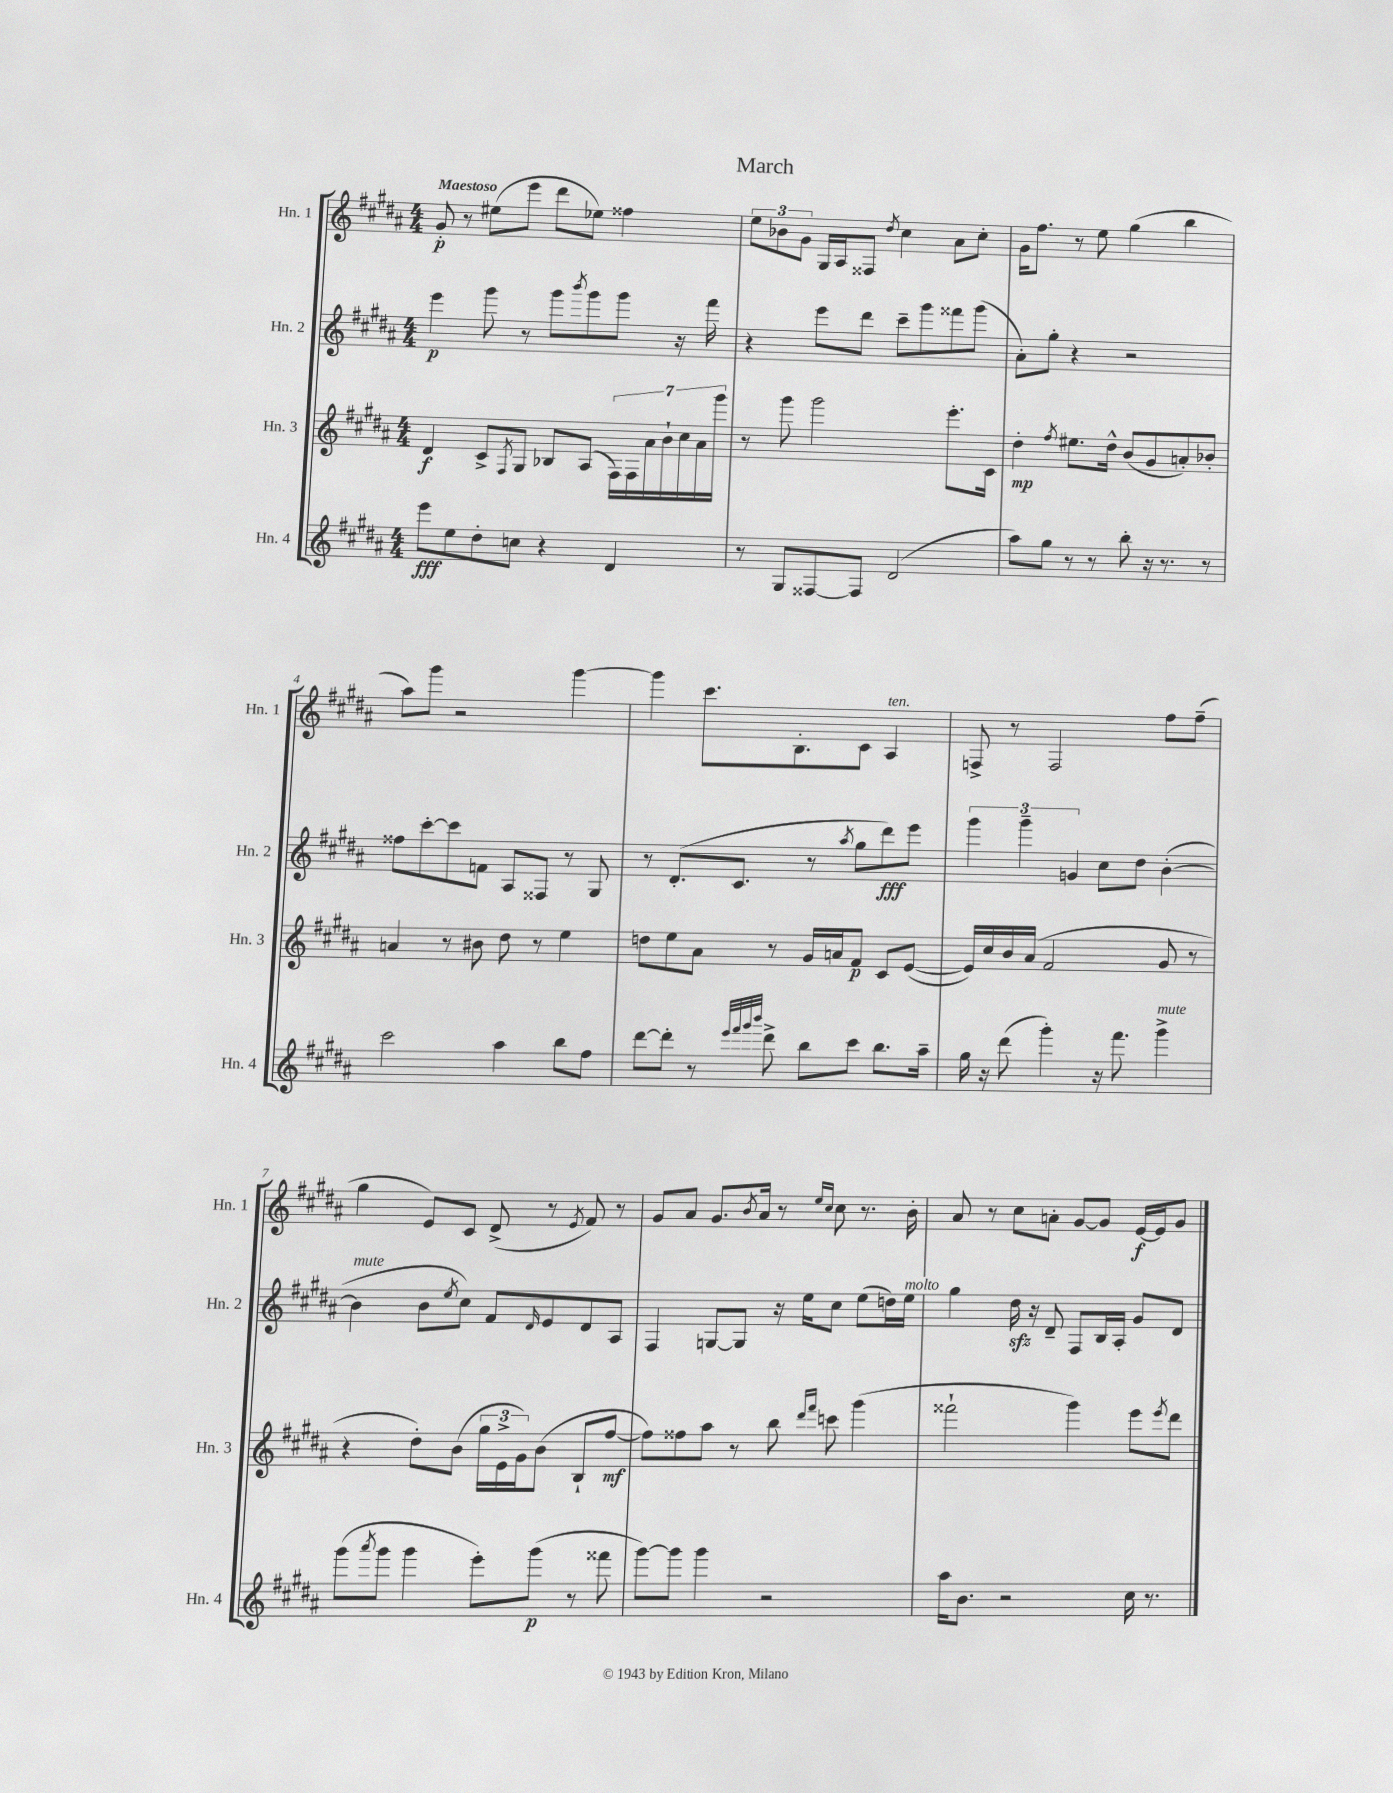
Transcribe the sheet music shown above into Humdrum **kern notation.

**kern	**dynam	**kern	**dynam	**kern	**dynam	**kern	**dynam
*part4	*part4	*part3	*part3	*part2	*part2	*part1	*part1
*staff4	*staff4	*staff3	*staff3	*staff2	*staff2	*staff1	*staff1
*I"Hn. 4	*	*I"Hn. 3	*	*I"Hn. 2	*	*I"Hn. 1	*
*I'Hn. 4	*	*I'Hn. 3	*	*I'Hn. 2	*	*I'Hn. 1	*
*clefG2	*	*clefG2	*	*clefG2	*	*clefG2	*
*k[f#c#g#d#a#]	*	*k[f#c#g#d#a#]	*	*k[f#c#g#d#a#]	*	*k[f#c#g#d#a#]	*
*M4/4	*	*M4/4	*	*M4/4	*	*M4/4	*
=1	=1	=1	=1	=1	=1	=1	=1
!	!	!	!	!	!	!LO:TX:a:B:t=Maestoso	!
8eee\L	fff	4d#/	f	4eee\	p	8g#'/	p
8ee\	.	.	.	.	.	8r	.
8dd#'\	.	8c#^/L	.	8ggg#\	.	(8ee#X\L	.
.	.	8qF#/	.	.	.	.	.
8ccn\J	.	8G#/J	.	8r	.	8eee\J	.
4r	.	8B-X/L	.	8ggg#\L	.	8ddd#\L	.
.	.	.	.	8qbbb/	.	.	.
.	.	(8A#/J	.	8ggg#\	.	8ee-X\J)	.
4d#/	.	28F#\LL)	.	8ggg#\J	.	4ff##X\	.
.	.	28F#\	.	.	.	.	.
.	.	28a#\	.	.	.	.	.
.	.	28b`\	.	.	.	.	.
.	.	.	.	16r	.	.	.
.	.	28cc#\	.	.	.	.	.
.	.	28a#\	.	.	.	.	.
.	.	.	.	16fff#\	.	.	.
.	.	28ggg#\JJ	.	.	.	.	.
=2	=2	=2	=2	=2	=2	=2	=2
8r	.	8r	.	4r	.	12ee\L	.
.	.	.	.	.	.	12b-X\	.
8G#/L	.	8ggg#\	.	.	.	.	.
.	.	.	.	.	.	12g#\J	.
[8F##X/	.	2ggg#\	.	8eee\L	.	16G#/LL	.
.	.	.	.	.	.	16A#/J	.
8F##/J]	.	.	.	8ddd#\J	.	8F##X/J	.
.	.	.	.	.	.	8qdd#/	.
(2d#/	.	.	.	8ccc#~\L	.	4cc#\	.
.	.	.	.	8ggg#\	.	.	.
.	.	8.eee'\L	.	8fff##X\	.	8a#\L	.
.	.	.	.	(8ggg#\J	.	8cc#'\J	.
.	.	16c#\Jk	.	.	.	.	.
=3	=3	=3	=3	=3	=3	=3	=3
8aa#\L)	.	4dd#'\	mp	8a#'\L)	.	16g#\KL	.
.	.	.	.	.	.	8.ff#\J	.
8gg#\J	.	.	.	8gg#'\J	.	.	.
.	.	8qff#/	.	.	.	.	.
8r	.	8.ee#X\L	.	4r	.	8r	.
8r	.	.	.	.	.	8ee\	.
.	.	16dd#^^\Jk	.	.	.	.	.
8bb'\	.	(8b/L	.	2r	.	(4gg#\	.
16r	.	8g#/	.	.	.	.	.
8.r	.	.	.	.	.	.	.
.	.	8an'/)	.	.	.	4bb\	.
8r	.	8b-X'/J	.	.	.	.	.
!!LO:LB:g=z
=4	=4	=4	=4	=4	=4	=4	=4
2ccc#\	.	4an/	.	8ff##X\L	.	8aa#\L)	.
.	.	.	.	[8ccc#'\	.	8ggg#\J	.
.	.	8r	.	8ccc#\]	.	2r	.
.	.	8b#X\	.	8fn\J	.	.	.
4aa#\	.	8dd#\	.	8A#/L	.	.	.
.	.	8r	.	8F##X/J	.	.	.
8bb\L	.	4ee\	.	8r	.	[4ggg#\	.
8ff#\J	.	.	.	8G#/	.	.	.
=5	=5	=5	=5	=5	=5	=5	=5
[8ddd#\L	.	8ddn\L	.	8r	.	4ggg#\]	.
8ddd#'\J]	.	8ee\	.	(8.d#'/L	.	.	.
8r	.	8a#\J	.	.	.	8.ccc#\L	.
.	.	.	.	8.c#/J	.	.	.
32qqeee/LLL	.	.	.	.	.	.	.
32qqfff#/	.	.	.	.	.	.	.
32qqggg#/	.	.	.	.	.	.	.
32qqbbb/JJJ	.	.	.	.	.	.	.
8ddd#^\	.	8r	.	.	.	.	.
.	.	.	.	.	.	8.B'\	.
8bb\L	.	16g#/LL	.	8r	.	.	.
.	.	16an/J	.	.	.	.	.
.	.	.	.	8qaa#/	.	.	.
8ccc#\J	.	8f#/J	p	8gg#\L	.	8c#\J	.
!	!	!	!	!	!	!LO:TX:a:i:t=ten.	!
8.bb\L	.	8c#/L	.	8ddd#\)	fff	4A#/	.
.	.	([8e/J	.	8eee\J	.	.	.
16aa#~\Jk	.	.	.	.	.	.	.
=6	=6	=6	=6	=6	=6	=6	=6
16gg#\	.	16e/LL])	.	6ggg#\	.	8Fn^/	.
16r	.	16cc#/	.	.	.	.	.
(8ddd#\	.	16b/	.	.	.	8r	.
.	.	.	.	6ggg#~\	.	.	.
.	.	(16a#/JJ	.	.	.	.	.
4ggg#'\)	.	2f#/	.	.	.	2F/	.
.	.	.	.	6gn/	.	.	.
16r	.	.	.	8cc#\L	.	.	.
8.fff#\	.	.	.	.	.	.	.
.	.	.	.	8dd#\J	.	.	.
!LO:TX:a:i:t=mute	!	!	!	!	!	!	!
4ggg#^\	.	8g#/	.	([4b'\	.	8ff#\L	.
.	.	8r	.	.	.	(8ff#~\J	.
!!LO:LB:g=z
=7	=7	=7	=7	=7	=7	=7	=7
!	!	!	!	!LO:TX:a:i:t=mute	!	!	!
(8ggg#\L	.	4r	.	4b\]	.	4gg#\	.
8qaaa#/	.	.	.	.	.	.	.
8ggg#\J	.	.	.	.	.	.	.
4ggg#\	.	8dd#'\L)	.	8b\L	.	8e/L)	.
.	.	.	.	8qee/	.	.	.
.	.	(8b\J	.	8cc#\J)	.	8c#/J	.
8eee'\L)	.	24gg#\LL	.	8f#/L	.	(8d#^/	.
.	.	24e^\	.	.	.	.	.
.	.	24g#\J)	.	.	.	.	.
.	.	.	.	16qqd#/	.	.	.
(8ggg#\J	p	(8b\J	.	8e/	.	8r	.
.	.	.	.	.	.	8qe/	.
8r	.	8B`/L	.	8d#/	.	8f#/)	.
8fff##X\	.	[8ff#/J	mf	8A#/J	.	8r	.
=8	=8	=8	=8	=8	=8	=8	=8
[8ggg#\L)	.	8ff#\L])	.	4F#/	.	8g#/L	.
8ggg#\J]	.	8ff##X\	.	.	.	8a#/J	.
4ggg#\	.	8aa#\J	.	[8Gn/L	.	8.g#/L	.
.	.	8r	.	8G/J]	.	.	.
.	.	.	.	.	.	8qb/	.
.	.	.	.	.	.	16a#/Jk	.
2r	.	8bb\	.	16r	.	8r	.
.	.	.	.	16ee\KL	.	.	.
.	.	16qqddd#/LL	.	.	.	16qqee/LL	.
.	.	16qqfff#/JJ	.	.	.	16qqcc#/JJ	.
.	.	8cccn\	.	8cc#\J	.	8cc#\	.
.	.	(4ggg#\	.	(8ee\L	.	8.r	.
.	.	.	.	16ddn\L)	.	.	.
!	!	!	!	!LO:TX:a:i:t=molto	!	!	!
.	.	.	.	16ee\JJ	.	16b'\	.
=9	=9	=9	=9	=9	=9	=9	=9
16aa#\KL	.	2fff##X`\	.	4gg#\	.	8a#/	.
8.b\J	.	.	.	.	.	.	.
.	.	.	.	.	.	8r	.
2r	.	.	.	16dd#zz\	.	8cc#\L	.
.	.	.	.	16r	.	.	.
.	.	.	.	8d#~/	.	8an'\J	.
.	.	4ggg#\)	.	8F#/L	.	[8g#/L	.
.	.	.	.	16B/L	.	8g#/J]	.
.	.	.	.	16A#'/JJ	.	.	.
16cc#\	.	8eee\L	.	8g#/L	.	[16e/LL	f
8.r	.	.	.	.	.	16e/J]	.
.	.	8qeee/	.	.	.	.	.
.	.	8ddd#\J	.	8d#/J	.	8g#/J	.
==	==	==	==	==	==	==	==
*-	*-	*-	*-	*-	*-	*-	*-
